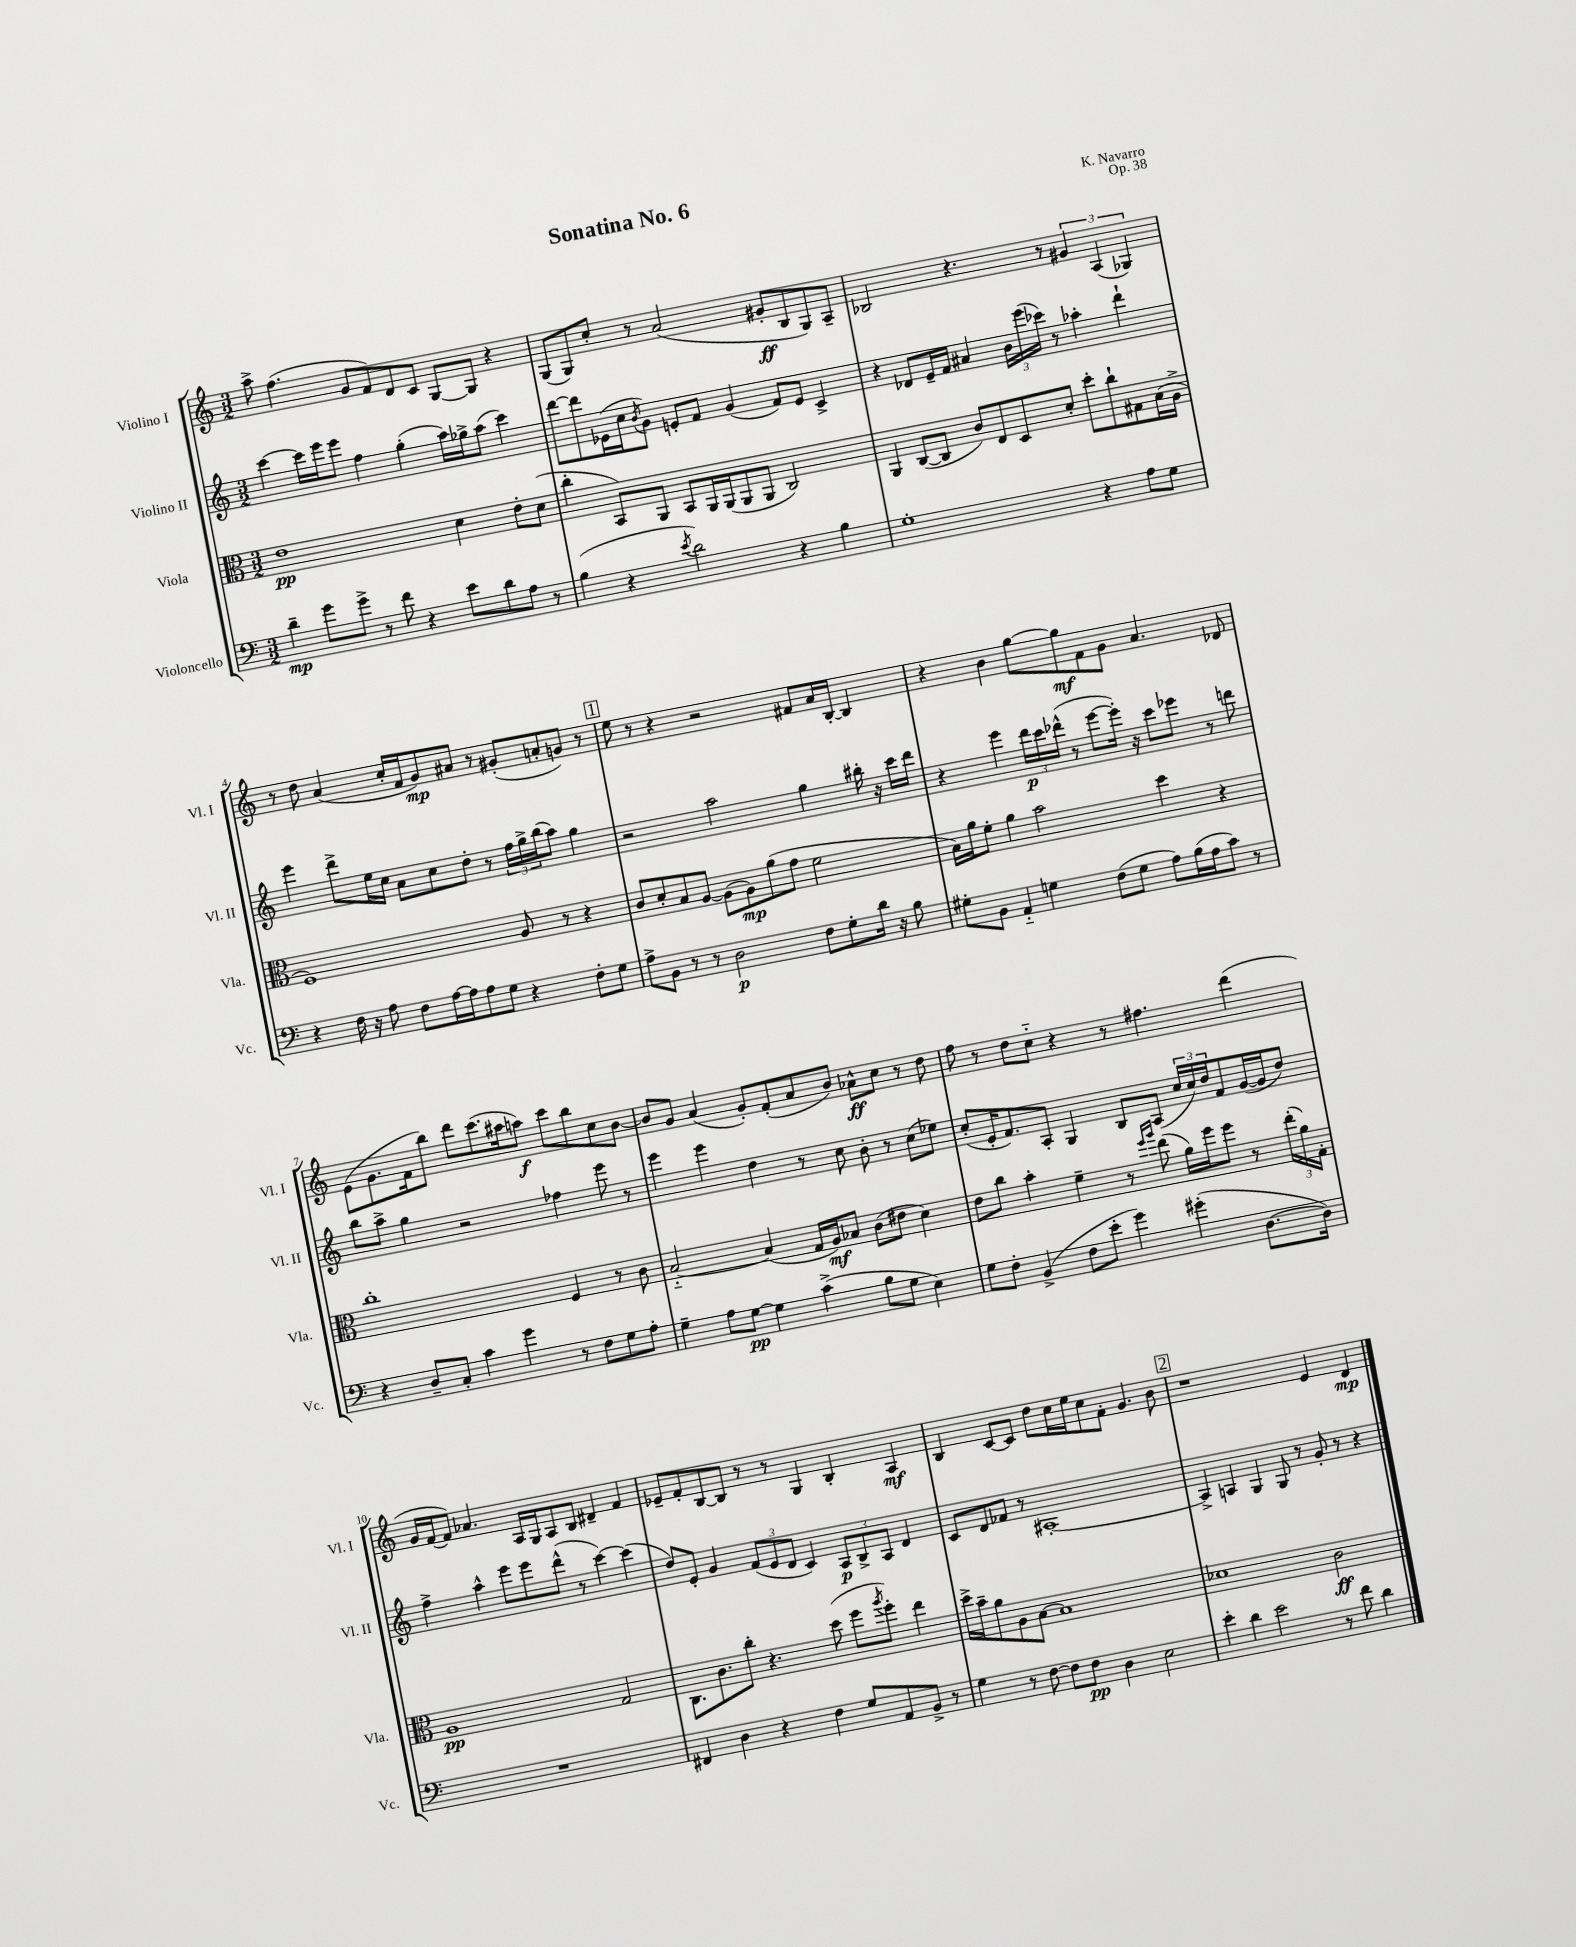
\header { title = "Sonatina No. 6" composer = "K. Navarro" opus = "Op. 38" }
<<
\new StaffGroup <<
\new Staff = "s0" \with { instrumentName = "Violino I" shortInstrumentName = "Vl. I" } {
    \clef treble \key c \major \numericTimeSignature \time 3/2
    a''8-> f''4.( g'8 f'8) d'8 c'8 g8~ g8 r4 |
    g8( g8) c''8-. r8 a'2( gis'8-.\ff b8 g8) a8-- |
    bes2 r4. r8 \tuplet 3/2 { gis'4 a4( ges4) } |
    r8 d''8 a'4( c''16-. f'16 g'8\mp) ais'8 r8 gis'8-.( a'8-. g'8) r8 |
    \mark \markup { \box "1" } e''8 r8 r4 r2 fis'8 a'16 b16~-. b4 |
    r4 b'4 g''8~ g''8\mf f'8 g'8 a'4. des'8 |
    e'8( g'8. f'16 b''8) d'''8 c'''8.( ais''16 a''8\f) c'''8 b''8 c''8 b'8~ |
    b'8 g'8 a'4( g'8-.) f'8-.( a'8 b'8) aes'8-^\ff c''8 r8 d''8 |
    f''8 r8 d''8 c''8-_ r4 r8 fis''4. d'''4( |
    g'16 f'16~ f'8) aes'4. a16 g16 a8 b8 dis'4-- f'4 |
    ees'8-- f'8-. b8~ b8 r8 r8 g4 b4-. a4\mf |
    b4 c'8~ c'8 d''8 c''16 e''16 c''8 f'8-. g'4. b'8 |
    \mark \markup { \box "2" } r1 e'4 d'4\mp \bar "|." |
}
\new Staff = "s1" \with { instrumentName = "Violino II" shortInstrumentName = "Vl. II" } {
    \clef treble \key c \major \numericTimeSignature \time 3/2
    c'''4~ c'''16 e'''16 e'''8 f''4 g''4-.( a''16) ges''16-> a''8( c'''4) |
    d'''8~ d'''8 ees'16( c''16 \acciaccatura { b'8 } g'8) e'8-. f'8 g'4( f'8) e'8 c'4-> |
    r4 des'8 e'16-- f'16 ais'4 \tuplet 3/2 { b'16 e'''16( ces'''16) } r8 aes''4-. d'''4-! |
    e'''4 d'''8-> e''16 c''16 a'8 c''8 d''8-. r8 \tuplet 3/2 { f''16 g''16-> b''16( } a''8) g''4 |
    \mark \markup { \box "1" } r2 a''2 g''4 bis''16-. r16 c'''16 d'''16 |
    r4 e'''4 \tuplet 3/2 { d'''16\p c'''16 des'''16-^( } r8 e'''8~ e'''16-.) r16 c'''8 ees'''8 r8 d'''8 |
    b''8 a''8-> g''4 r2 fes''4 e'''8 r8 |
    e'''4 e'''4 d''4 r8 c''8 b'8-. r8 c''8( ees''8) |
    c''8-.( e'16-. f'8.) a8-. g4 b8 a8( \tuplet 3/2 { c''16 c''16) d''16 } f'8 g'16~( g'16 d''8) |
    f''4-> a''4-^ e'''8 e'''8 d'''8-^( r8 c'''4~) c'''4( |
    d''8) e'8-. g'4 \tuplet 3/2 { f'8( e'8 d'8 } c'4) \tuplet 3/2 { a8\p b8-> a8 } d'4 |
    c'8 d'8 fes'8 r8 ais1~-. |
    \mark \markup { \box "2" } ais4-> a4 g4 g8 r8 g'8-. r8 r4 \bar "|." |
}
\new Staff = "s2" \with { instrumentName = "Viola" shortInstrumentName = "Vla." } {
    \clef alto \key c \major \numericTimeSignature \time 3/2
    e'1\pp d'4 e'8-. d'8( |
    c''4-. b,8) a,8 b,8 a,16 a,16( a,8 a,8 c2) |
    a,4 c8~( c8 c'8) e8 d8 d'8-. d''8-. c''8-! gis8 b16( a16-> |
    f1) a8 r8 r4 |
    \mark \markup { \box "1" } c'8 d'8-. b8 a8~ a8( a8\mp) a'8( g'8 f'2 |
    b16) a'16 f'8-. a'4 b'2 d''4 r4 |
    c''1-. f4 r8 c'8 |
    b2~-_ b4( g16 a16\mf) bes8 c'8( eis'8 d'4) |
    e'8 c''8 b'4-. f'4-- r8 \grace { f''16 a''16 } e''8( a'16) f''16 f''8 r8 \tuplet 3/2 { e''16-.( a'16) g16-. } |
    a1\pp g2 |
    c8. c'8. c''8-. r4. d''8( f''8 \acciaccatura { a''8 } f''8-.) e''4 |
    d''16-> b'16-- a'8 a8 b8~ b1 |
    \mark \markup { \box "2" } des'1 c'2\ff \bar "|." |
}
\new Staff = "s3" \with { instrumentName = "Violoncello" shortInstrumentName = "Vc." } {
    \clef bass \key c \major \numericTimeSignature \time 3/2
    d'4--\mp g'8 g'8-> r8 f'8 r4 e'8 d'8 a8 r8 |
    b4( r4 \acciaccatura { e'8 } d'2) r4 b4 |
    g1-. r4 a8 g8 |
    r4 f16 r16 a8 f8 a16~ a16 a8 g8 r4 f8-. g8 |
    \mark \markup { \box "1" } a8-> b,8 r8 r8 d2\p f8 g8-. d'16 r16 b8 |
    gis8-. b,8 a,4-_ g4 f8( g8 a8) b16( a16 c'8) r8 |
    r4 d8-- c8-. c'4 g'4 r8 f8 g8 a8-. |
    g4-- a8 g8~\pp g4 c'4->( b8 g8 e4) |
    g8 f8-. b,4->( f8 e'8-. g'4) gis'4-.( d8.~ d16) |
    R1. |
    fis,4 d4 r4 f4 g8 a,8 b,8-> r8 |
    g4 r8 f8~ f8 f8\pp d4 e2 |
    \mark \markup { \box "2" } e'4-. d'4 e'2 r8 f'8 d'4 \bar "|." |
}
>>
>>
